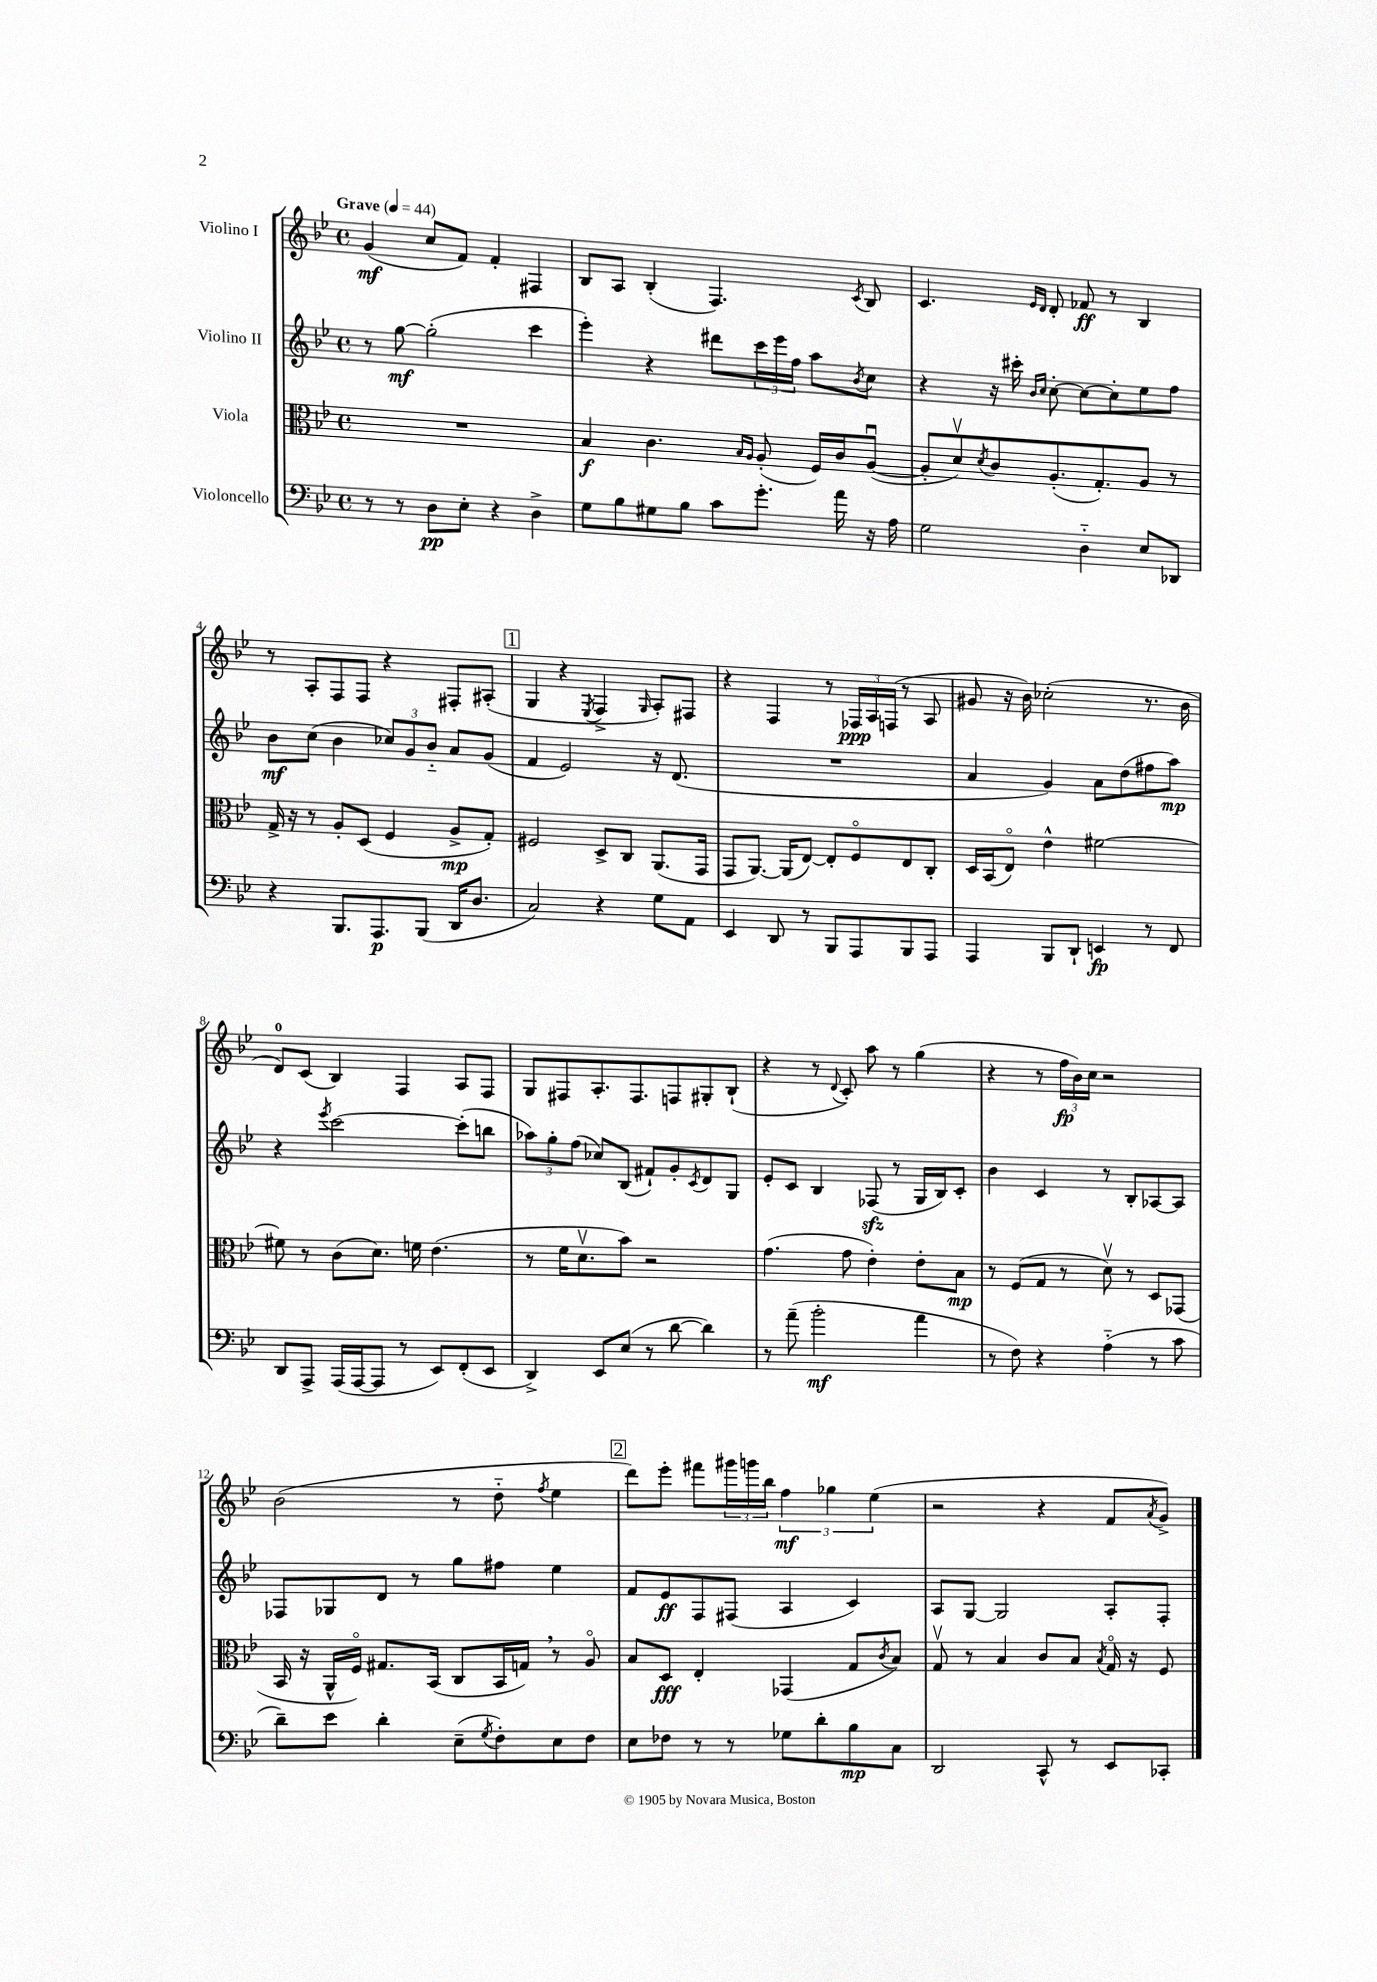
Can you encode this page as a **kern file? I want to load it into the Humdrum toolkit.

**kern	**kern	**kern	**kern
*staff4	*staff3	*staff2	*staff1
*clefF4	*clefC3	*clefG2	*clefG2
*k[b-e-]	*k[b-e-]	*k[b-e-]	*k[b-e-]
*M4/4	*M4/4	*M4/4	*M4/4
*met(c)	*met(c)	*met(c)	*met(c)
*MM44	*MM44	*MM44	*MM44
8r	1r	8r	(4g
8r	.	[8gg	.
8D	.	(2gg']	8cc
8E-'	.	.	8f)
4r	.	.	4f'
4D^	.	4ccc	4F#
=	=	=	=
8G	4B-	4eee-')	8B-
8B-	.	.	8A
8G#	4.c	4r	(4B-'
8B-	.	.	.
8c	.	8ddd#	4.F)
.	16qqB-	.	.
.	16qqA	.	.
8.g'	(8A'	24ccc	.
.	.	24eee-	.
.	.	24ff	.
.	16F)	8aa	.
16a	16c	.	.
.	.	8qb-	8qc
16r	([8Au	8cc	8B-
16A	.	.	.
=	=	=	=
2G	8A']	4r	4.c
.	8dv)	.	.
.	8qd	.	.
.	8c	16r	.
.	.	16ccc#'	.
.	.	16qqb-	16qqe-
.	.	16qqcc	16qqd
.	(8.A'	[8cc'	8d'
4D'~	.	8cc_	8f-
.	8.G')	.	.
.	.	8cc']	8r
8E-	8A	8ee-	4B-
8DD-	8r	8ff	.
=	=	=	=
4r	16G^	8b-	8r
.	16r	.	.
.	8r	(8cc	8A'
8.BBB-	8A'	4b-	8F
.	(8D	.	8F
8.AAA	.	.	.
.	4F	12cc-)	4r
.	.	12g	.
(8BBB-	.	.	.
.	.	12b-'~	.
16DD	8A^	8a	8F#'
8.D	.	.	.
.	8G')	(8g	(8A#'
=	=	=	=
2C)	2F#	4f	4G
.	.	2e-)	4r
.	.	.	8qE-
4r	8D^	.	4F^
.	8C	.	.
.	.	.	16qqG
8G	(8.AA	16r	8A')
.	.	(8.d	.
8AA	.	.	8F#
.	16GG	.	.
=	=	=	=
4EE-	8GG	1r	4r
.	[8.AA)	.	.
8DD	.	.	4F
.	(16AA]	.	.
8r	[8E-)	.	.
8BBB-	8E-']	.	8r
8AAA	8Fo	.	24F-
.	.	.	24A
.	.	.	(24F
8BBB-	8E-	.	8r
8AAA	8C'	.	8A
=	=	=	=
4AAA	16D	4a	8g#
.	(16BB-	.	.
.	8E-o)	.	16r
.	.	.	16b-)
8BBB-	4e-^^	4g)	(2cc-'
8DD`	.	.	.
4EE	[2f#	8a	.
.	.	(8dd	.
8r	.	8ff#	8.r
8FF	.	8aa)	.
.	.	.	16b-
=	=	=	=
8DD	8f#]	4r	8d)
8AAA^	8r	.	(8c
.	.	8qeee-	.
(16AAA	(8c	[2ccc	4B-)
[16AAA	.	.	.
8AAA]	8.d)	.	.
8r	.	.	4F
.	16f	.	.
8EE-)	(4.e-	.	.
(8FF'	.	(8ccc']	8A
8EE-	.	8bb	8F
=	=	=	=
4DD^)	8r	12aa-)	8G
.	.	12gg'	.
.	16f	.	8F#
.	.	(12ff	.
.	8.dv	.	.
8EE-	.	8cc-)	8.A'
(8E-	8b-)	(8B-	.
.	.	.	8.F#
8r	2r	8f#`)	.
[8d	.	8g'	8F
.	.	8qc	.
4d])	.	8d	8G#'
.	.	8G	(8B-`
=	=	=	=
8r	(4.g	8e-'	4r
(8a~	.	8c	.
2b-'	.	4B-	8r
.	.	.	8qqd
.	8g	.	8c')
.	4e-')	(8F-	8aa
.	.	8r	8r
4a	8e-'	16G	(4gg
.	.	16B-)	.
.	8B-	8c'	.
=	=	=	=
8r	8r	4b-	4r
8F)	(8F	.	.
4r	8G	4c	8r
.	8r	.	24ff
.	.	.	24b-)
.	.	.	24cc
(4A'~	8dv)	8r	2r
.	8r	8B-'	.
8r	8D	[8A-	.
8c	(8GG-	8A-]	.
=	=	=	=
8d~)	16BB-	8F-	(2b-
.	16r	.	.
8e-	16AA^^	8G-	.
.	16Fo)	.	.
4d'	8.G#	8d	.
.	.	8r	.
.	(16BB-	.	.
(8E-~	8C	8gg	8r
8qG	.	.	.
8F')	16BB-	8ff#	8dd'~
.	16G)	.	.
.	.	.	8qff
8E-	8r	4ee-	4ee-
8F	8Ao	.	.
=	=	=	=
8E-	8B-	8f	8ddd)
8F-	8D	8e-	8eee-'
8r	4E-'	8F	8fff#
8r	.	(8F#	24ggg#
.	.	.	24ggg
.	.	.	24bb-
8G-	(4GG-	4A	6ff
8d'	.	.	.
.	.	.	6gg-
8B-	8G	4c)	.
.	.	.	(6ee-
.	8qc	.	.
8C	8B-)	.	.
=	=	=	=
2DD	8Gv	8A	2r
.	8r	[8G	.
.	4B-	2G]	.
8CC^^	8c	.	4r
8r	8B-	.	.
.	8qB-	.	.
8EE-	16Go	8A'	8f
.	16r	.	.
.	.	.	8qa
8CC-'	8F	8F'	8g^)
==	==	==	==
*-	*-	*-	*-
